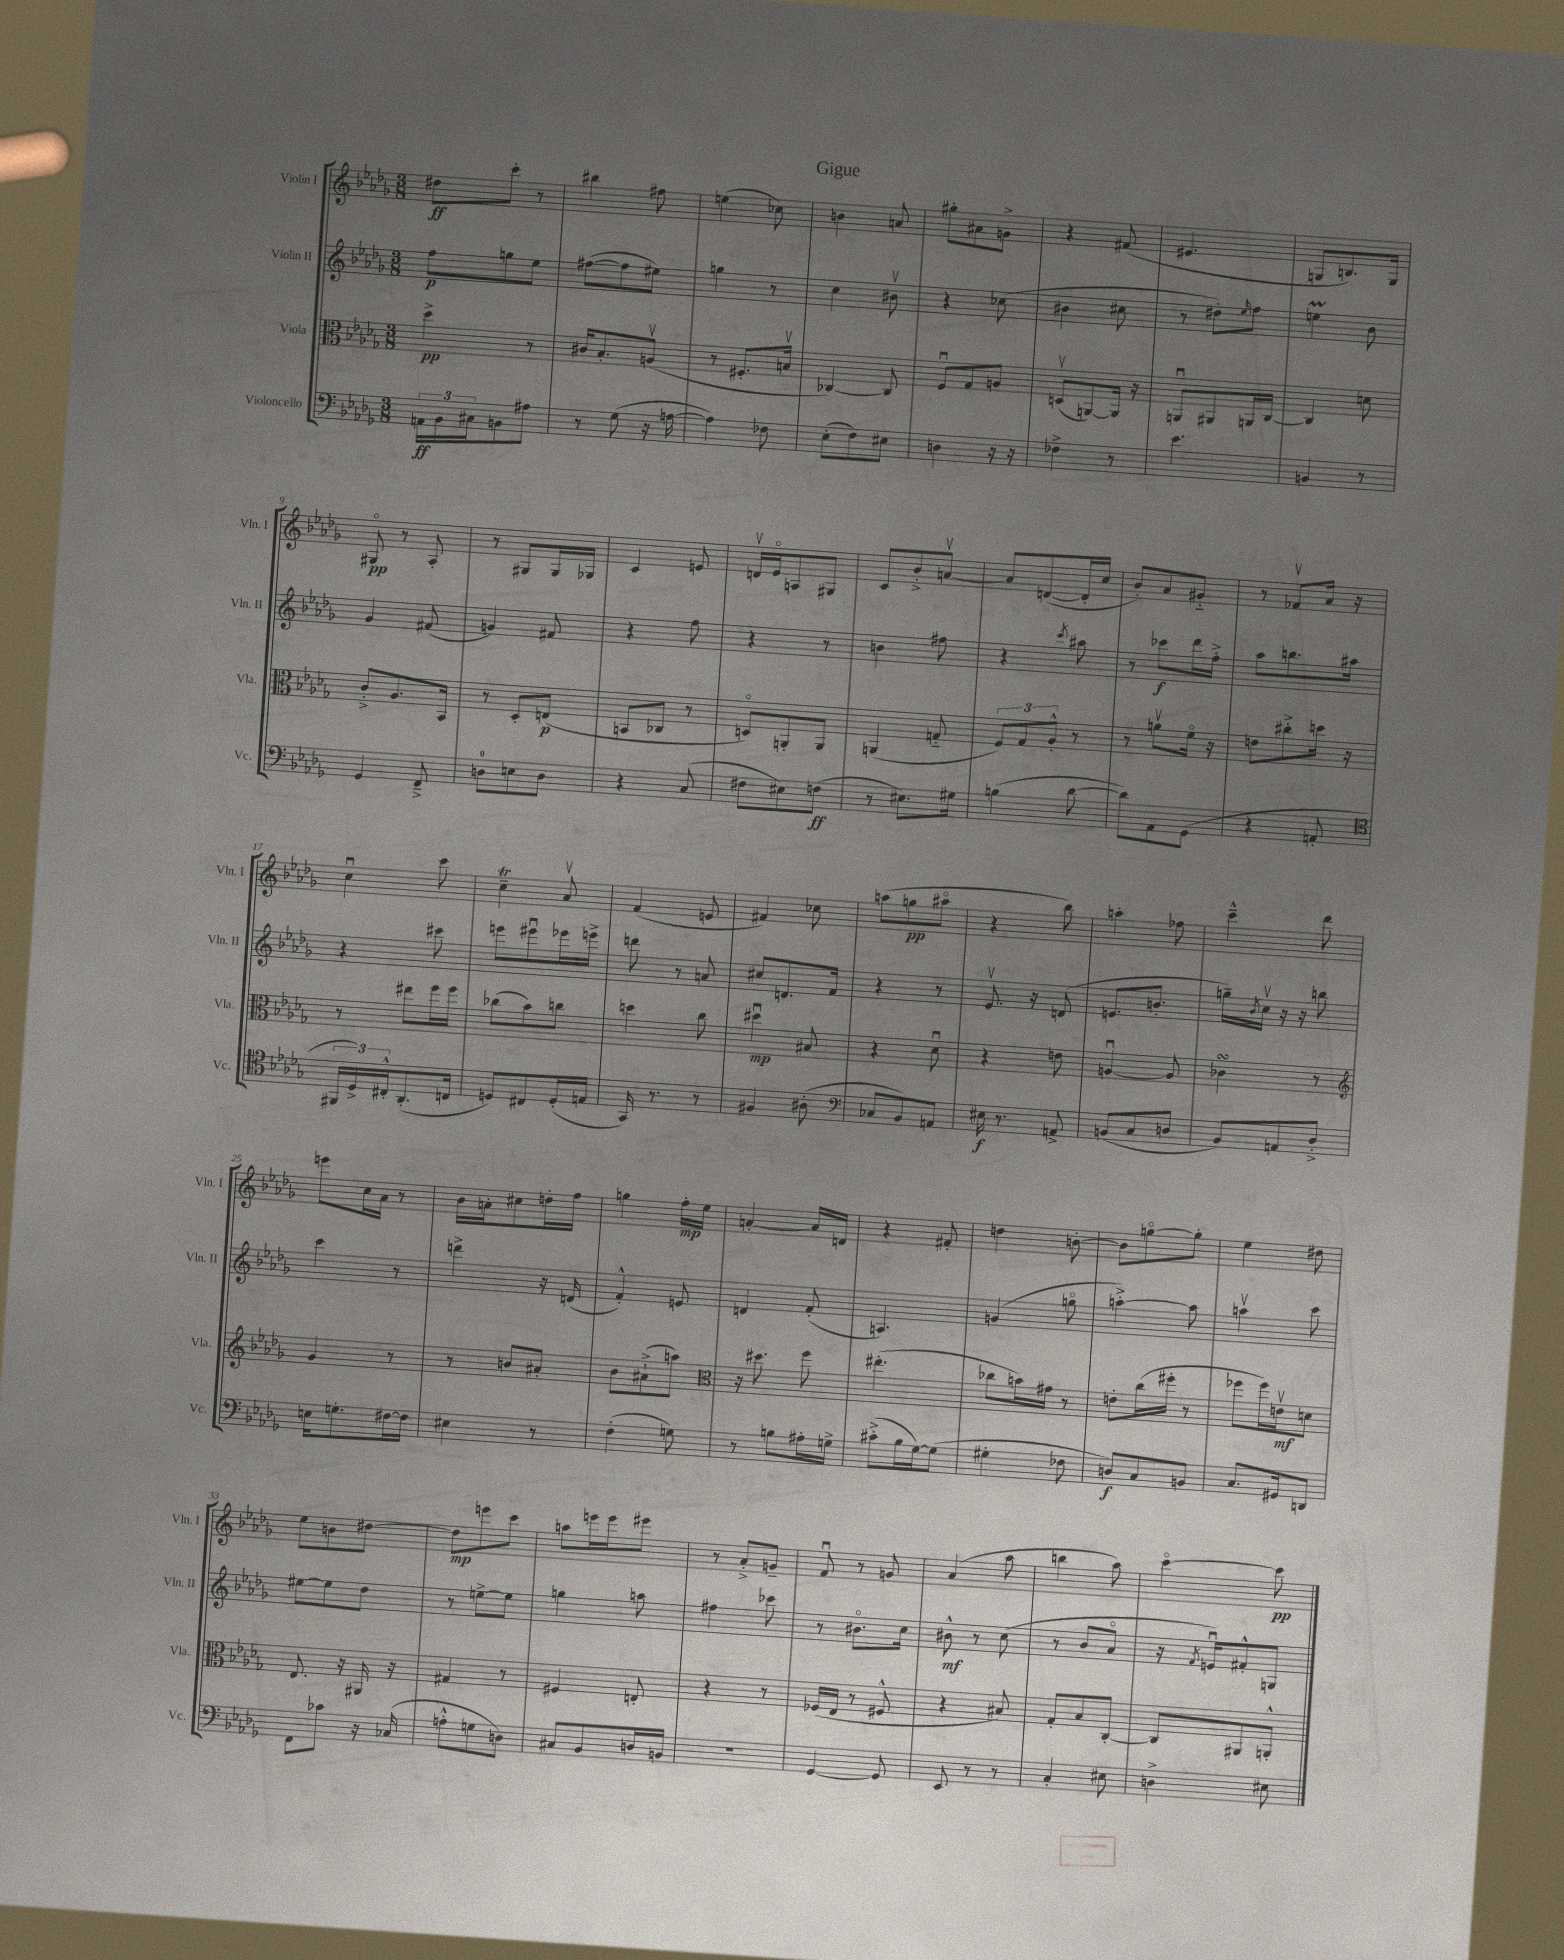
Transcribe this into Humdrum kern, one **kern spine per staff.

**kern	**kern	**kern	**kern
*staff4	*staff3	*staff2	*staff1
*clefF4	*clefC3	*clefG2	*clefG2
*k[b-e-a-d-g-]	*k[b-e-a-d-g-]	*k[b-e-a-d-g-]	*k[b-e-a-d-g-]
*M3/8	*M3/8	*M3/8	*M3/8
24AA\LL	4dd-^\	8ff\L	8dd#\L
24BB-\	.	.	.
24C#\J	.	.	.
8BB\	.	8gg\	8ccc'\J
8A#\J	8r	8ee-\J	8r
=	=	=	=
8r	16c#/LK	([8ff#\L	4bb#\
.	8.B-'/	.	.
(8G-\	.	8ff#\]	.
16r	(8Av/J	8ee#\J)	8ff#\
[16A\	.	.	.
=	=	=	=
4A\])	8r	4gg\	(4ee\
.	8.F#'/L	.	.
8F-\	.	8r	8cc-\)
.	16Bv/Jk	.	.
=	=	=	=
(8E-'\L	[4C-/)	4cc\	4b\
8F\)	.	.	.
8E#\J	8C-/]	8b#v\	8a/
=	=	=	=
4D\	8Fu/L	4r	8gg#'\L
.	8G-/	.	8a#\
16r	8A/J	(8cc-\	8g^\J
16r	.	.	.
=	=	=	=
4F-^\	(8Dv/L	4b#\	4r
.	[8AA/)	.	.
8r	16AA/]Jk	8cc#\	(8f#/
.	16r	.	.
=	=	=	=
4.e-\	8AAu/L	8r	4.e#/
.	8AA#/	8dd#'\L)	.
.	.	16qqee-/	.
.	16AA/L	8ff\J	.
.	[16C/JJ	.	.
=	=	=	=
4BB/	4C/]	4ee\	8G/L
.	.	.	8.B/)
8r	8d\	8b-\	.
.	.	.	16G/Jk
=	=	=	=
4GG-/	8c'^/L	4g-/	8G#o/
.	8.A-/	.	8r
8FF~^/	.	(8f#/	8A-'/
.	16BB-/Jk	.	.
=	=	=	=
8D\L	8r	4g/)	8r
8E\	8D-'/L	.	8G#/L
8D\J	(8E/J	8f#/	16G#/L
.	.	.	16G-/JJ
=	=	=	=
4r	8BB/L	4r	4c/
.	8C-/J	.	.
(8C/	8r	8ff\	8e/
=	=	=	=
8F#\L	8Do/L)	4r	16dv/LL
.	.	.	16e-o/J
8E#\)	8AA'/	.	8A/
(8F\J	8AA/J	8r	8G#/J
=	=	=	=
8r	(4AA/	4b\	8c/L
8.E#\L)	.	.	8b-'^/
.	8G'~/	8ff#\	[8av/J
16G#\Jk	.	.	.
=	=	=	=
(4B\	12F/L)	4r	8a/]L
.	12G-/	.	.
.	.	.	([8d/
.	12A-'^^/J	.	.
.	.	8qccc/	.
[8d-\	8r	8aa#\	16d'/]L
.	.	.	16cc/JJ
=	=	=	=
8d-\]L)	8r	8r	8b-'/L)
8AA-\	8av\L	8ccc-\L	8a-/
(8GG-\J	16fo\Jk	16ddd-\L	8g#'~/J
.	16r	16ff'^\JJ	.
=	=	=	=
4r	8e\L	8aa-\L	8r
.	8cc#'^\	8.bb\	8f-v/L
8AA'/	16dd\Jk	.	16a-/Jk
.	16r	16aa#\Jk	16r
=	=	=	=
*clefC4	*	*	*
24FF#/LL	8r	4r	4ccu\
24D-^/)	.	.	.
24C#'^^/J	.	.	.
(8.AA-'/	8ee#\L	.	.
.	16ff\L	8ccc#\	8ccc\
16C/Jk	16ff\JJ	.	.
=	=	=	=
8D/L)	(8cc-\L	8eee\L	4cc~\
8C#/	8b-\)	8eee#u\	.
(16D'/L	8cc\J	16eee-\L	8a-v/
16E/JJ	.	16eee^\JJ	.
=	=	=	=
16GG-/)	4dd\	8ddd\	(4f/
8.r	.	.	.
.	.	8r	.
8r	8cc\	8a/	8e/
=	=	=	=
4F#/	4dd#u\	8cc#/L	4f#/)
.	.	8.d/	.
(8A#'\	8B#/	.	8cc-\
.	.	16f/Jk	.
=	=	=	=
*clefF4	*	*	*
8C-/L	4r	4r	(8aa\L
8BB-/)	.	.	8gg\
8AA/J	8d-u\	8r	8aa#o\J
=	=	=	=
16E#\	4r	8.e-v/	4r
8.r	.	.	.
.	.	16r	.
8AA^/	8e\	(8d/	8bb-\)
=	=	=	=
(8BB/L	[4Au/	8.e/L	4aa'\
8C/	.	.	.
.	.	8.b'/J	.
8D/J	8A/]	.	8ff-\
=	=	=	=
8BB-/L)	4c-\	16gg~\LL)	4ccc~^^\
.	.	8qb-/	.
.	.	16ccv\JJ	.
8AA/	.	16r	.
.	.	16r	.
8D-'^/J	8r	8bb\	8ddd-\
=	=	=	=
*	*clefG2	*	*
16E\LK	4g-/	4ccc\	8eee\L
8.G'\	.	.	.
.	.	.	16cc\L
.	.	.	16a-\JJ
[16F#\L	8r	8r	8r
16F#\]JJ	.	.	.
=	=	=	=
4E#\	8r	4ddd^\	16b-\LL
.	.	.	16a'\J
.	8b/L	.	8cc#\
8r	8a#'/J	16r	16dd'\L
.	.	(16d/	16ff\JJ
=	=	=	=
(4F'\	8b-\L	4f'^^/)	4gg\
.	(8a#`^\	.	.
8G\)	8aa\J)	8e/	16ff'\LL
.	.	.	16ee-\JJ
=	=	=	=
*	*clefC3	*	*
8r	16r	4d/	[4a'/
.	8.dd#\	.	.
8B\L	.	.	.
16A#'\L	8ff\	(8f'/	16a/]LL
16G^\JJ	.	.	16d/JJ
=	=	=	=
(8c#'^\L	(4.ee#'\	4.A/)	4r
16B-\L	.	.	.
[16G-\J)	.	.	.
(8G-\]J	.	.	8f#'/
=	=	=	=
4G#'\	8cc-\L	(4g/	4dd\
.	16b\L)	.	.
.	16g#\JJ	.	.
8F-\	8r	8ggo\	[8b'\
=	=	=	=
8D/L)	8e'\L	[4aa'^\)	8b\]L
8C/	(16cc\L	.	[8ggo\
.	16ff#'\JJ	.	.
8BB/J	8r	8aa\]	8gg'\]J
=	=	=	=
8.C/L	8ff-\L	4aav\	4ee-\
.	16ff-\L)	.	.
16GG#/k	16ev\J	.	.
8DD/J	8d\J	8ccc\	8dd#\
=	=	=	=
8FF\L	8.E-/	[8ee#\L	8ee-\L
8c-\J	.	8ee#\]	8b\
.	16r	.	.
16r	16AA#/	8dd-\J	[8dd#\J
(16C-/	16r	.	.
=	=	=	=
8A'^^\L	4G#/	8r	8dd#\]L
8G\	.	[8ee^\L	8eee\
8D\J)	8r	8ee\]J	8ccc\J
=	=	=	=
8C#/L	4F#/	4gg\	8aa\L
8BB-/	.	.	16eee\L
.	.	.	16eee\J
16D/L	8E'/	8aa\	8eee#\J
16BB/JJ	.	.	.
=	=	=	=
4.r	4r	4ff#\	8r
.	.	.	8a-'^/L
.	8r	8ccc-\	8g~/J
=	=	=	=
[4GG-/	(16F-/LL	8r	8fu/
.	16E-/JJ	.	.
.	8r	8.b#o\L	8r
8GG-/]	8F#^^/	.	8g/
.	.	16cc\Jk	.
=	=	=	=
8EE-/	4r	8b#^^\	(4a-/
8r	.	8r	.
8r	8B#/)	(8cc\	8aa-\
=	=	=	=
4C'/	8G-'/L	8r	4bb\
.	8B-/	8b-/L	.
8E#\	[8C'/J	8a-o/J	8aa-\)
=	=	=	=
4D^\	8C/]L	16r	[4ccco\
.	.	8qf/	.
.	.	16eu/LK)	.
.	8AA#/	8f#'^^/	.
8E#\	8AA'^^/J	8G/J	8ccc\]
==	==	==	==
*-	*-	*-	*-
